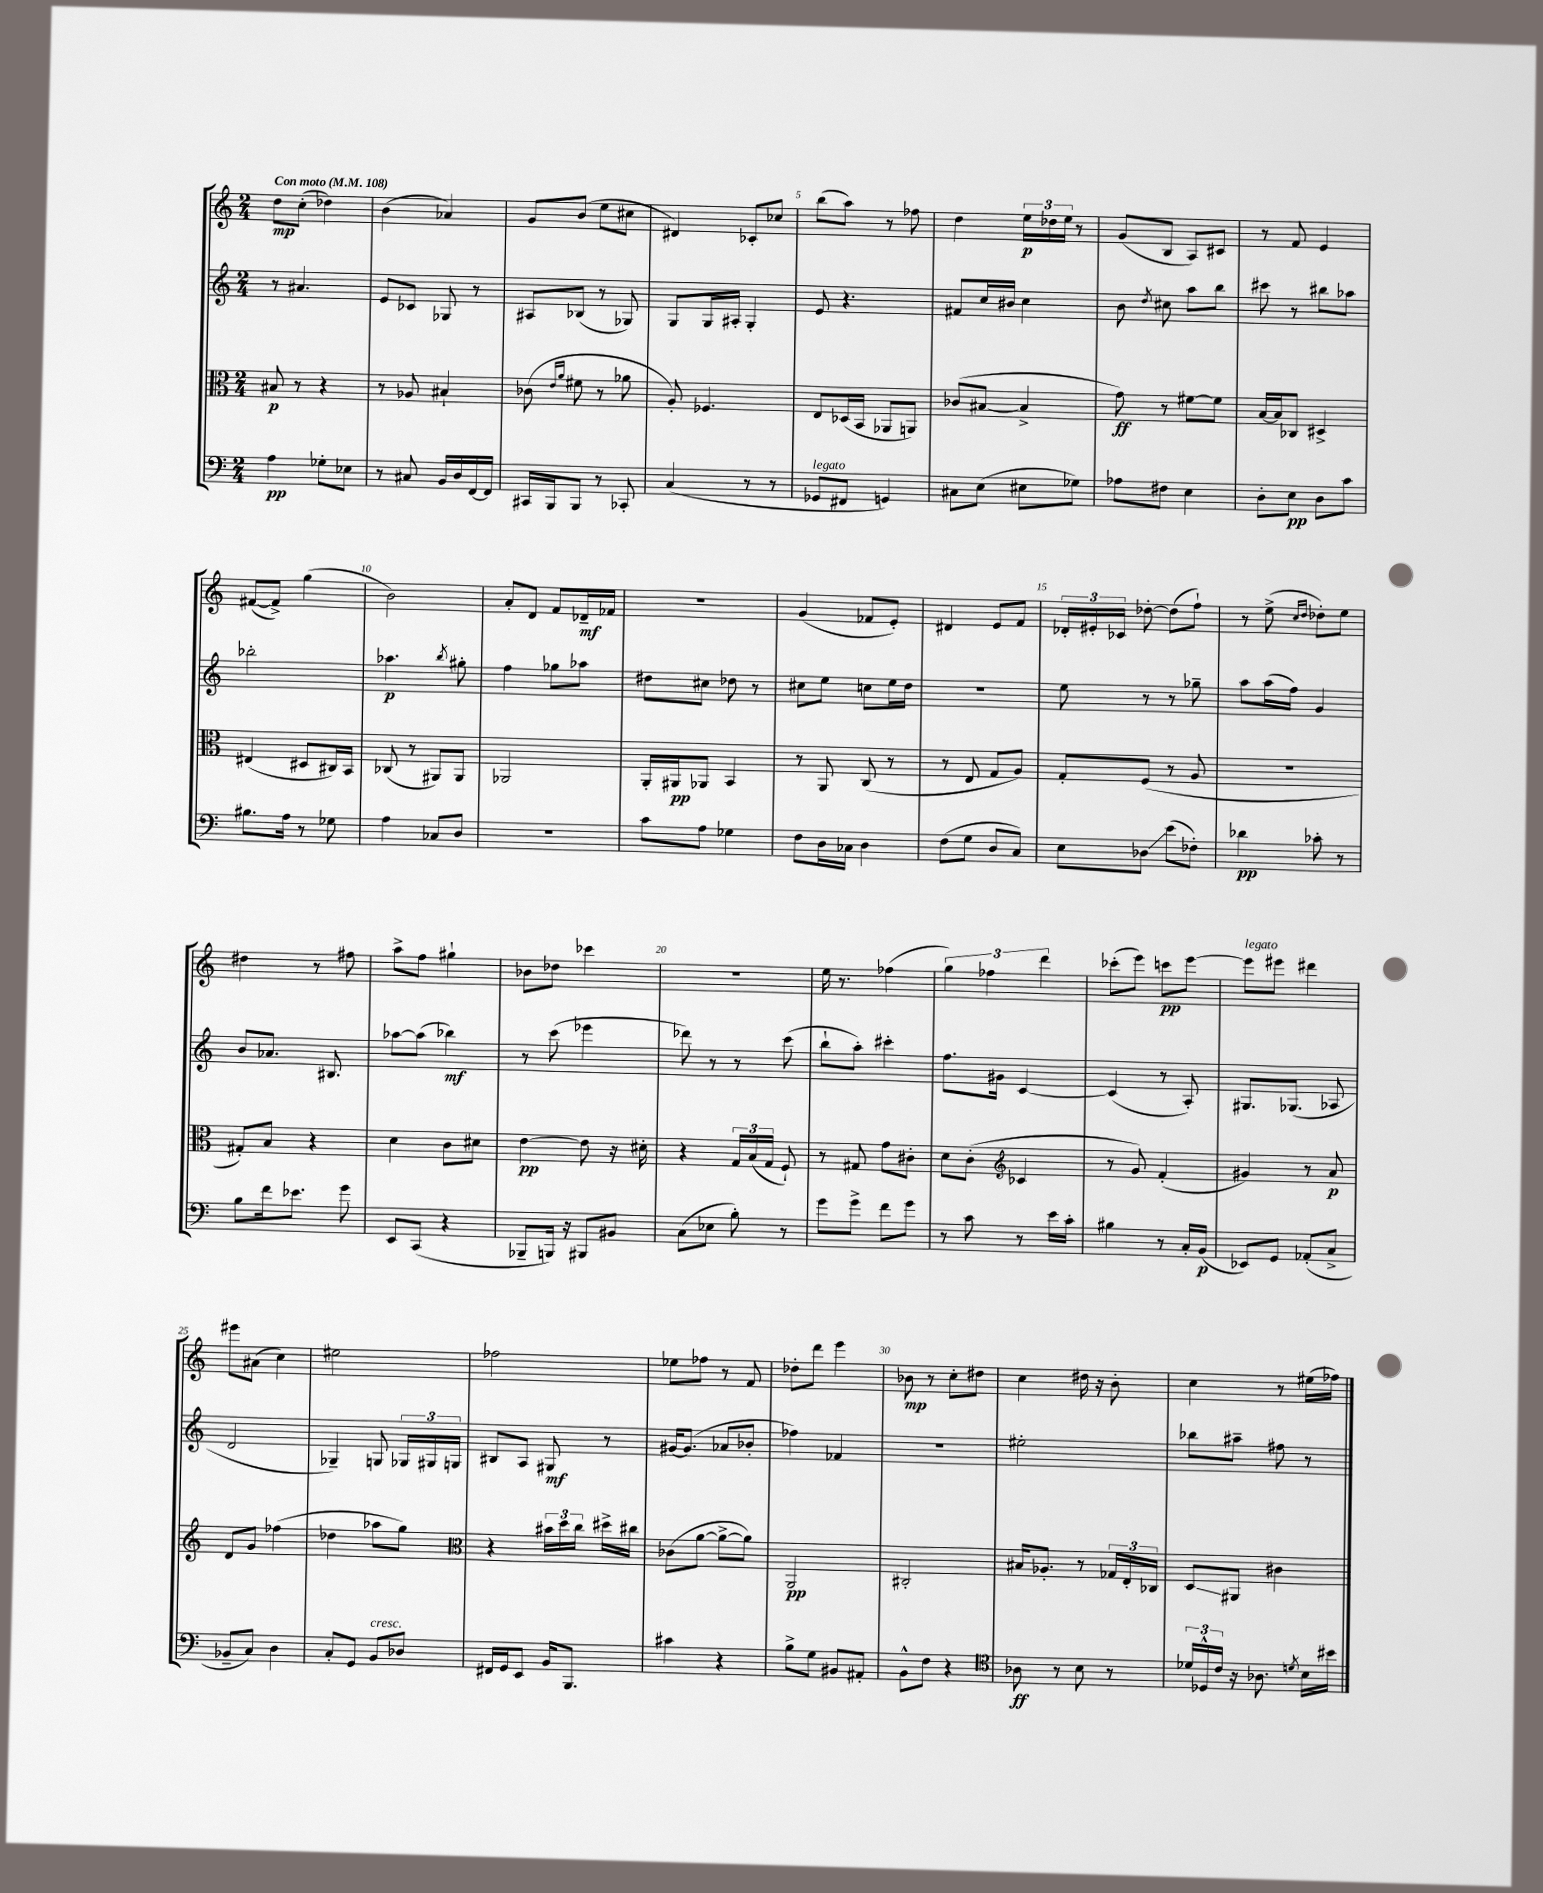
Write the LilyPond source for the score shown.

<<
\new StaffGroup <<
\new Staff = "s0" {
    \clef treble \key c \major \numericTimeSignature \time 2/4 \tempo "Con moto" 4 = 108
    \autoBeamOff d''8[\mp c''8]-.( des''4) |
    b'4( aes'4) |
    g'8[ b'8]( e''8[ cis''8] |
    dis'4) ces'8[-. ces''8] |
    b''8[( a''8]) r8 fes''8 |
    d''4 \tuplet 3/2 { e''16[\p des''16 e''16] } r8 |
    g'8[( b8] a8[) cis'8] |
    r8 f'8 e'4 |
    fis'8[~( fis'8]->) g''4( |
    b'2) |
    a'8[-. d'8] f'8[ des'16--\mf fes'16] |
    R2 |
    g'4( fes'8[ e'8]-.) |
    dis'4 e'8[ f'8] |
    \tuplet 3/2 { des'16[-. eis'16-. ces'16] } des''8~-. des''8[( f''8]-!) |
    r8 e''8->( \grace { c''16[ d''16] } des''8[-.) e''8] |
    dis''4 r8 fis''8 |
    a''8[-> f''8] gis''4-! |
    bes'8[ des''8] ces'''4 |
    R2 |
    e''16 r8. fes''4( |
    \tuplet 3/2 { g''4) fes''4 d'''4 } |
    ces'''8[-.( e'''8]) c'''8[\pp e'''8]~ |
    e'''8[^\markup { \italic "legato" } eis'''8] dis'''4 |
    eis'''8[ ais'8]( c''4) |
    eis''2 |
    fes''2 |
    ees''8[ fes''8] r8 f'8 |
    des''8[-. d'''8] e'''4 |
    bes'8\mp r8 c''8[-. dis''8] |
    c''4 dis''16 r16 b'8-. |
    c''4 r8 eis''16[( fes''16]) \bar "|." |
}
\new Staff = "s1" {
    \clef treble \key c \major \numericTimeSignature \time 2/4
    \autoBeamOff r8 ais'4. |
    e'8[ ces'8] ges8 r8 |
    ais8[ bes8]( r8 ges8) |
    g8[ g16 ais16]-. g4-. |
    e'8 r4. |
    fis'8[ c''16 bis'16] c''4 |
    b'8 \acciaccatura { d''8 } cis''8 a''8[ b''8] |
    cis'''8 r8 bis''8[ aes''8] |
    bes''2-. |
    aes''4.\p \acciaccatura { b''8 } gis''8-. |
    f''4 ges''8[ aes''8] |
    dis''8[ cis''8] des''8 r8 |
    cis''8[ e''8] c''8[ e''16 d''16] |
    R2 |
    e''8 r8 r8 ges''8-- |
    a''8[ a''16( f''16]) g'4 |
    b'8[ aes'8.] bis8. |
    aes''8[~ aes''8]( bes''4\mf) |
    r8 c'''8( ees'''4 |
    des'''8) r8 r8 c'''8( |
    b''8[-! a''8]-.) cis'''4-. |
    f''8.[ gis'16] c'4~ |
    c'4( r8 a8-.) |
    gis8.[ ges8.]( aes8 |
    d'2 |
    ges4--) g8 \tuplet 3/2 { ges16[ gis16 g16] } |
    bis8[ a8] gis8\mf r8 |
    gis'16[~ gis'8.]( aes'8[ bes'8]-. |
    fes''4) fes'4 |
    r2 |
    eis''2-. |
    bes''8[ ais''8]-- fis''8 r8 \bar "|." |
}
\new Staff = "s2" {
    \clef alto \key c \major \numericTimeSignature \time 2/4
    \autoBeamOff bis8\p r8 r4 |
    r8 aes8 bis4-! |
    ces'8( \grace { e'16[ a'16] } fis'8 r8 aes'8 |
    a8-.) fes4. |
    e8[ des16( b,16] aes,8[ a,8]) |
    ces'8[( bis8]~ bis4-> |
    g'8\ff) r8 fis'8[~ fis'8] |
    b16[~ b16 ces8] dis4-> |
    eis4( dis8[ cis16) b,16] |
    ces8( r8 ais,8[) ais,8] |
    aes,2 |
    a,16[-. ais,16\pp aes,8] b,4 |
    r8 a,8 c8( r8 |
    r8 e8 g8[ a8]) |
    g8[-. f8]( r8 a8 |
    r2 |
    gis8[-.) b8] r4 |
    d'4 c'8[ dis'8] |
    e'4~\pp e'8 r16 dis'16-. |
    r4 \tuplet 3/2 { g16[ b16( g16] } f8-!) |
    r8 gis8 g'8[ cis'8]-. |
    d'8[ c'8]-.( \clef treble ces'4 |
    r8 g'8) f'4-.( |
    gis'4) r8 a'8\p |
    d'8[ g'8] fes''4( |
    des''4 aes''8[ g''8]) |
    \clef alto r4 \tuplet 3/2 { bis'16[ d''16 c''16] } dis''16[-> cis''16] |
    ces'8[( a'8]~ a'8[~-> a'8]) |
    a,2\pp |
    cis2-. |
    bis16[ aes8.]-. r8 \tuplet 3/2 { ges16[ e16-. ces16] } |
    d8[\glissando ais,8] cis'4 \bar "|." |
}
\new Staff = "s3" {
    \clef bass \key c \major \numericTimeSignature \time 2/4
    \autoBeamOff a4\pp ges8[-. ees8] |
    r8 cis8 b,16[ d16 f,16~ f,16] |
    cis,16[ b,,16 b,,8] r8 ces,8-. |
    c4( r8 r8 |
    ges,8[^\markup { \italic "legato" } fis,8] g,4) |
    cis8[ e8]( eis8[ ges8]) |
    aes8[ fis8] e4 |
    d8[-. e8]\pp d8[ c'8] |
    bis8.[ a16] r8 ges8 |
    a4 ces8[ d8] |
    R2 |
    c'8[ a8] ges4 |
    f8[ d16 ces16] d4 |
    f8[( g8] d8[ c8]) |
    e8[ des8]\glissando e'8[( fes8]-.) |
    des'4\pp ces'8-. r8 |
    b8[ f'16 ees'8.] g'8 |
    e,8[ c,8]( r4 |
    bes,,8[-- b,,16]) r16 bis,,8[ bis,8] |
    c8[( ees8] b8-.) r8 |
    g'8[ g'8]-> f'8[ g'8] |
    r8 c'8 r8 e'16[ c'16]-. |
    bis4 r8 c16[-. b,16]\p( |
    ees,8[) g,8] aes,8[-.( c8]-> |
    bes,8[-- c8]) d4 |
    c8[-. g,8] b,8[^\markup { \italic "cresc." } des8] |
    fis,16[ g,16 e,8] b,16[ b,,8.] |
    cis'4 r4 |
    b8[-> g8] bis,8[ ais,8]-. |
    b,8[-^ f8] r4 |
    \clef tenor aes8\ff r8 b8 r8 |
    \tuplet 3/2 { des'16[ des16-^ c'16] } r16 aes8. \acciaccatura { d'8 } b16[ bis'16] \bar "|." |
}
>>
>>
\layout { \context { \Score \override BarNumber.break-visibility = ##(#f #t #t) barNumberVisibility = #(every-nth-bar-number-visible 5) } }
